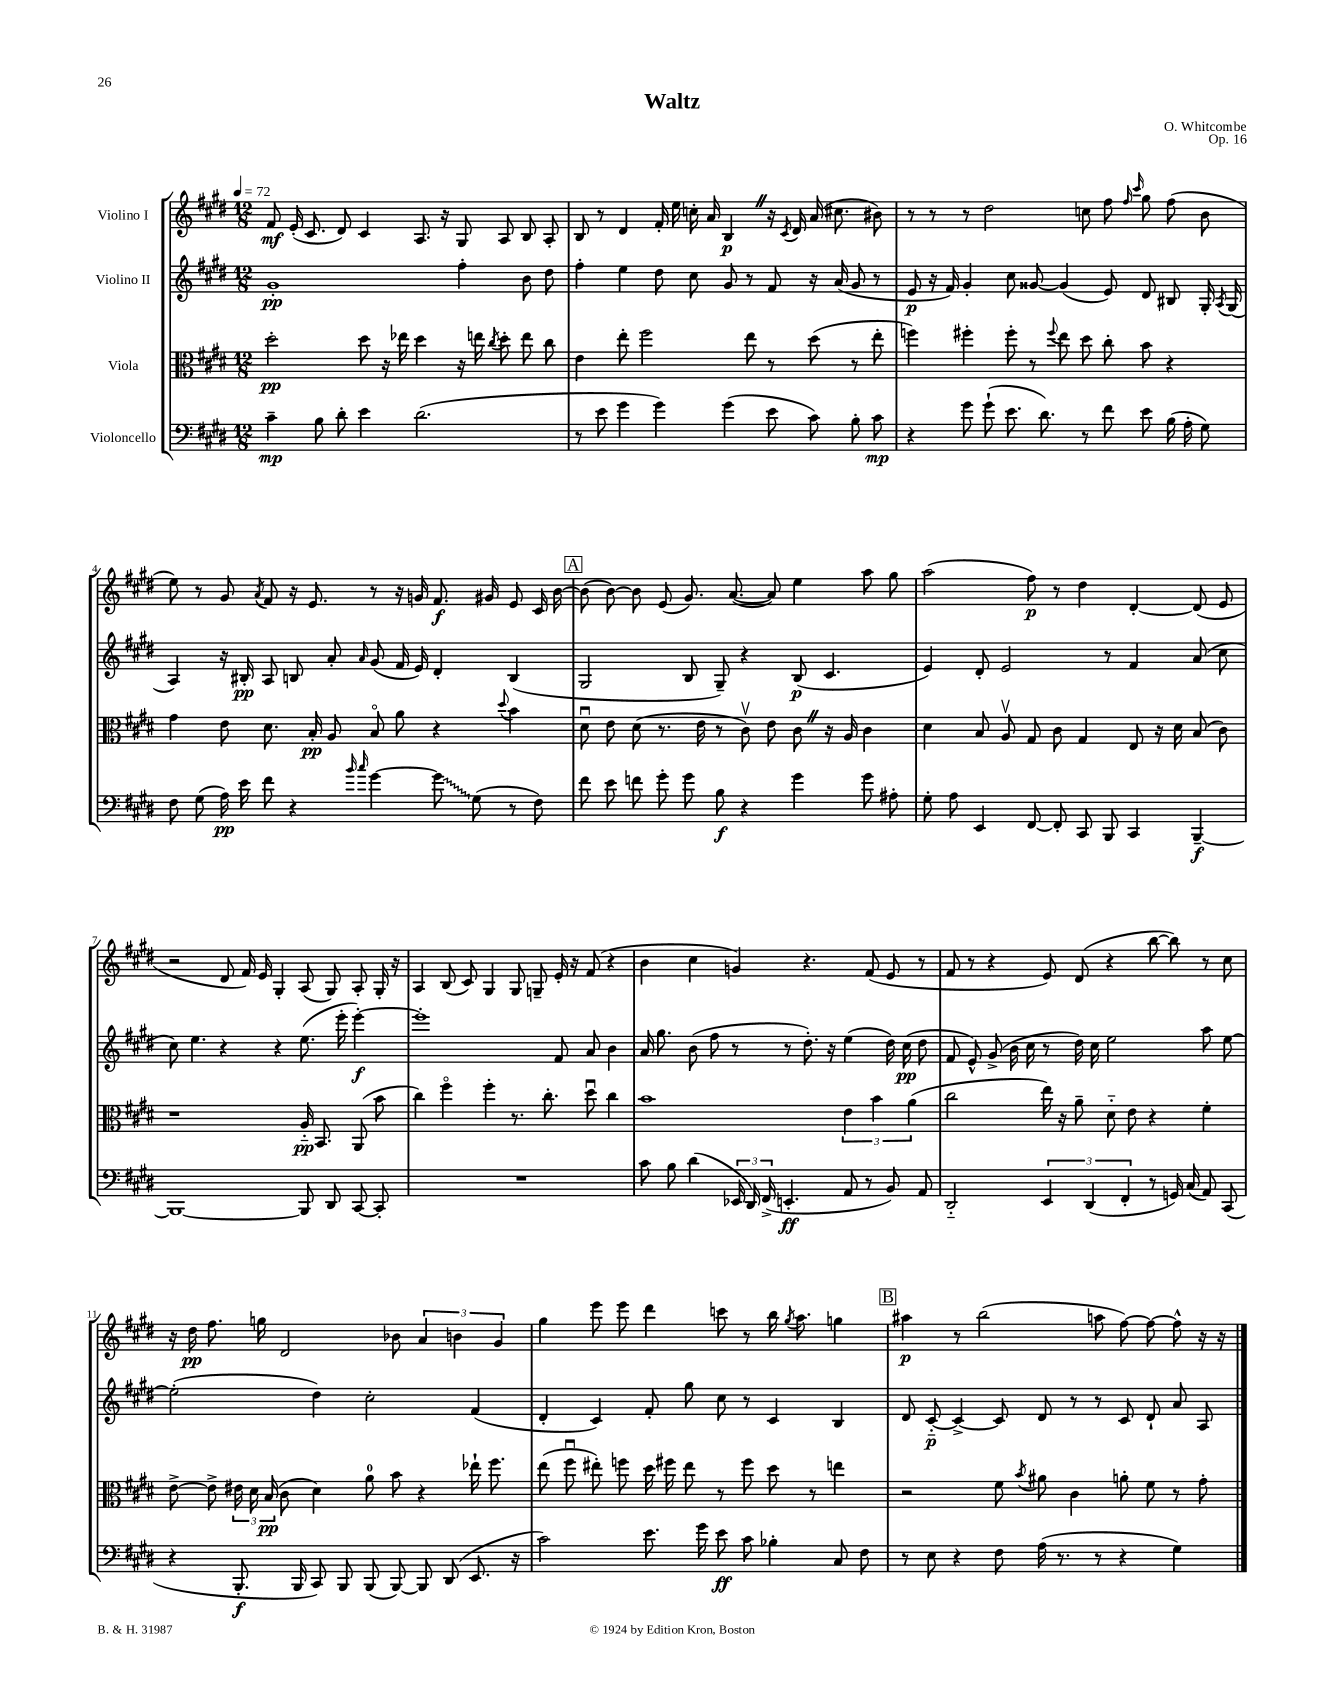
\header { title = "Waltz" composer = "O. Whitcombe" opus = "Op. 16" }
<<
\new StaffGroup <<
\new Staff = "s0" \with { instrumentName = "Violino I" } {
    \clef treble \key e \major \numericTimeSignature \time 12/8 \tempo 4 = 72
    \autoBeamOff fis'8\mf e'16-.( cis'8. dis'8) cis'4 a8. r16 gis8 a8 b8 a8-. |
    b8 r8 dis'4 fis'16-. e''16 c''16-. a'16 b4\p \once \override BreathingSign.text = \markup { \musicglyph "scripts.caesura.straight" } \breathe r16 \acciaccatura { cis'8 } dis'16 a'16( cis''8. bis'8) |
    r8 r8 r8 dis''2 c''8 fis''8 \grace { fis''16 cis'''16 } gis''8 fis''8( b'8 |
    e''8) r8 gis'8 \acciaccatura { a'8 } fis'8 r16 e'8. r8 r16 g'16 fis'8.\f gis'16 e'8 cis'16 b'16~ |
    \mark \markup { \box "A" } b'8( b'8~) b'8 e'8( gis'8.) a'8.~( a'8) e''4 a''8 gis''8 |
    a''2( fis''8\p) r8 dis''4 dis'4~-. dis'8( e'8 |
    r2 dis'8 fis'16) e'16 gis4-. a8( gis8) a8-. gis16-. r16 |
    a4 b8( cis'8) gis4 gis8 g8-- e'16-. r16 fis'8( r4 |
    b'4 cis''4 g'4) r4. fis'8( e'8 r8 |
    fis'8 r8 r4 e'8) dis'8( r4 b''8~ b''8) r8 cis''8 |
    r16 dis''16\pp fis''8. g''16 dis'2 bes'8 \tuplet 3/2 { a'4 b'4 gis'4 } |
    gis''4 e'''8 e'''8 dis'''4 c'''8 r8 b''16 \acciaccatura { gis''8 } a''8. g''4 |
    \mark \markup { \box "B" } ais''4\p r8 b''2( a''8 fis''8~) fis''8~ fis''8-^ r16 r16 \bar "|." |
}
\new Staff = "s1" \with { instrumentName = "Violino II" } {
    \clef treble \key e \major \numericTimeSignature \time 12/8
    \autoBeamOff gis'1-.\pp fis''4-. b'8 dis''8 |
    fis''4-. e''4 dis''8 cis''8 gis'8 r8 fis'8 r16 a'16( gis'8 r8 |
    e'8\p r16 fis'16) gis'4-. cis''8 gisis'8~ gisis'4( e'8) dis'8 bis8 gis16-. \acciaccatura { a8 } gis16( |
    a4) r16 bis16-.\pp a8 b8 a'8-. \grace { a'16 } gis'8( fis'16 e'16) dis'4-. b4( |
    \mark \markup { \box "A" } gis2 b8 gis8--) r4 b8\p( cis'4. |
    e'4) dis'8-. e'2 r8 fis'4 a'8( cis''8 |
    cis''8) e''4. r4 r4 e''8.( e'''16-. e'''4~-.\f) |
    e'''1-. fis'8 a'8 b'4 |
    a'16 gis''8. b'8( fis''8 r8 r8 dis''8.-.) r16 e''4( dis''16) cis''16\pp( dis''8 |
    fis'8 e'8-^) gis'8->( b'16 cis''16 r8 dis''16) cis''16 e''2 a''8 e''8~ |
    e''2-.( dis''4) cis''2-. fis'4( |
    dis'4-. cis'4) fis'8-. gis''8 cis''8 r8 cis'4 b4 |
    \mark \markup { \box "B" } dis'8 cis'8~-_\p cis'4~-> cis'8 dis'8 r8 r8 cis'8 dis'8-! a'8 a8 \bar "|." |
}
\new Staff = "s2" \with { instrumentName = "Viola" } {
    \clef alto \key e \major \numericTimeSignature \time 12/8
    \autoBeamOff dis''2-.\pp dis''8 r16 ees''16 dis''4 r16 e''16 \acciaccatura { cis''8 } dis''8-. e''8 cis''8 |
    e'4 e''8-. fis''2 e''8 r8 dis''8( r8 e''8-. |
    f''4) fis''4-. fis''8-. r8 \appoggiatura { fis''8 } e''8 dis''8 cis''8-. b'8 r4 |
    gis'4 e'8 dis'8. b16-.\pp a8 b8\flageolet a'8 r4 \appoggiatura { dis''8 } b'4 |
    \mark \markup { \box "A" } dis'8\downbow e'8 dis'8( r8. e'16 r8 cis'8\upbow) e'8 cis'8 \once \override BreathingSign.text = \markup { \musicglyph "scripts.caesura.straight" } \breathe r16 a16 cis'4 |
    dis'4 b8 a8\upbow gis8 cis'8 gis4 e8 r16 dis'16 b8( cis'8) |
    r1 a16-_\pp b,8. a,8( b'8 |
    cis''4) fis''4\flageolet fis''4-. r8. cis''8.-. dis''8\downbow cis''4 |
    b'1 \tuplet 3/2 { e'4 b'4 a'4( } |
    cis''2 e''16) r16 a'8-- dis'8-_ e'8 r4 fis'4-. |
    e'8~-> e'8-> \tuplet 3/2 { eis'16 dis'16 b16\pp( } cis'8 dis'4) a'8-0 b'8 r4 ees''16-! fis''8. |
    e''8( fis''8\downbow eis''8-.) f''8 dis''16 fis''16 eis''8 r8 fis''8 dis''8 r8 e''4 |
    \mark \markup { \box "B" } r2 fis'8 \acciaccatura { b'8 } ais'8 cis'4 a'8-. fis'8 r8 gis'8-. \bar "|." |
}
\new Staff = "s3" \with { instrumentName = "Violoncello" } {
    \clef bass \key e \major \numericTimeSignature \time 12/8
    \autoBeamOff cis'4--\mp b8 dis'8-. e'4 dis'2.( |
    r8 e'8 gis'4 gis'4) gis'4( e'8 cis'8) b8-. cis'8\mp |
    r4 gis'8 gis'8-!( e'8. dis'8.) r8 fis'8 e'8 b16( a16-. gis8) |
    fis8 gis8( a16\pp) e'16 fis'8 r4 \grace { b'16 cis''16 } gis'4~ \once \override Glissando.style = #'zigzag gis'8\glissando gis8( r8 fis8) |
    \mark \markup { \box "A" } fis'8 e'8 f'8 gis'8-. gis'8 b8\f r4 gis'4 gis'8 ais8-. |
    gis8-. a8 e,4 fis,8~ fis,8-. cis,8 b,,8 cis,4 b,,4~--\f |
    b,,1~ b,,8 dis,8 cis,8~ cis,8-. |
    R1. |
    cis'8 b8 dis'4( \tuplet 3/2 { ees,16 dis,16) fis,16->( } e,4.-.\ff a,8 r8 b,8) a,8 |
    dis,2-_ \tuplet 3/2 { e,4 dis,4( fis,4-. } r8 g,16) cis16( a,8) cis,8( |
    r4 b,,8.-.\f b,,16 cis,8) b,,8 b,,8( b,,8~) b,,8 dis,8( e,8. r16 |
    cis'2) e'8. gis'16 e'8\ff cis'8 bes4-. cis8 fis8 |
    \mark \markup { \box "B" } r8 e8 r4 fis8 a16( r8. r8 r4 gis4) \bar "|." |
}
>>
>>
